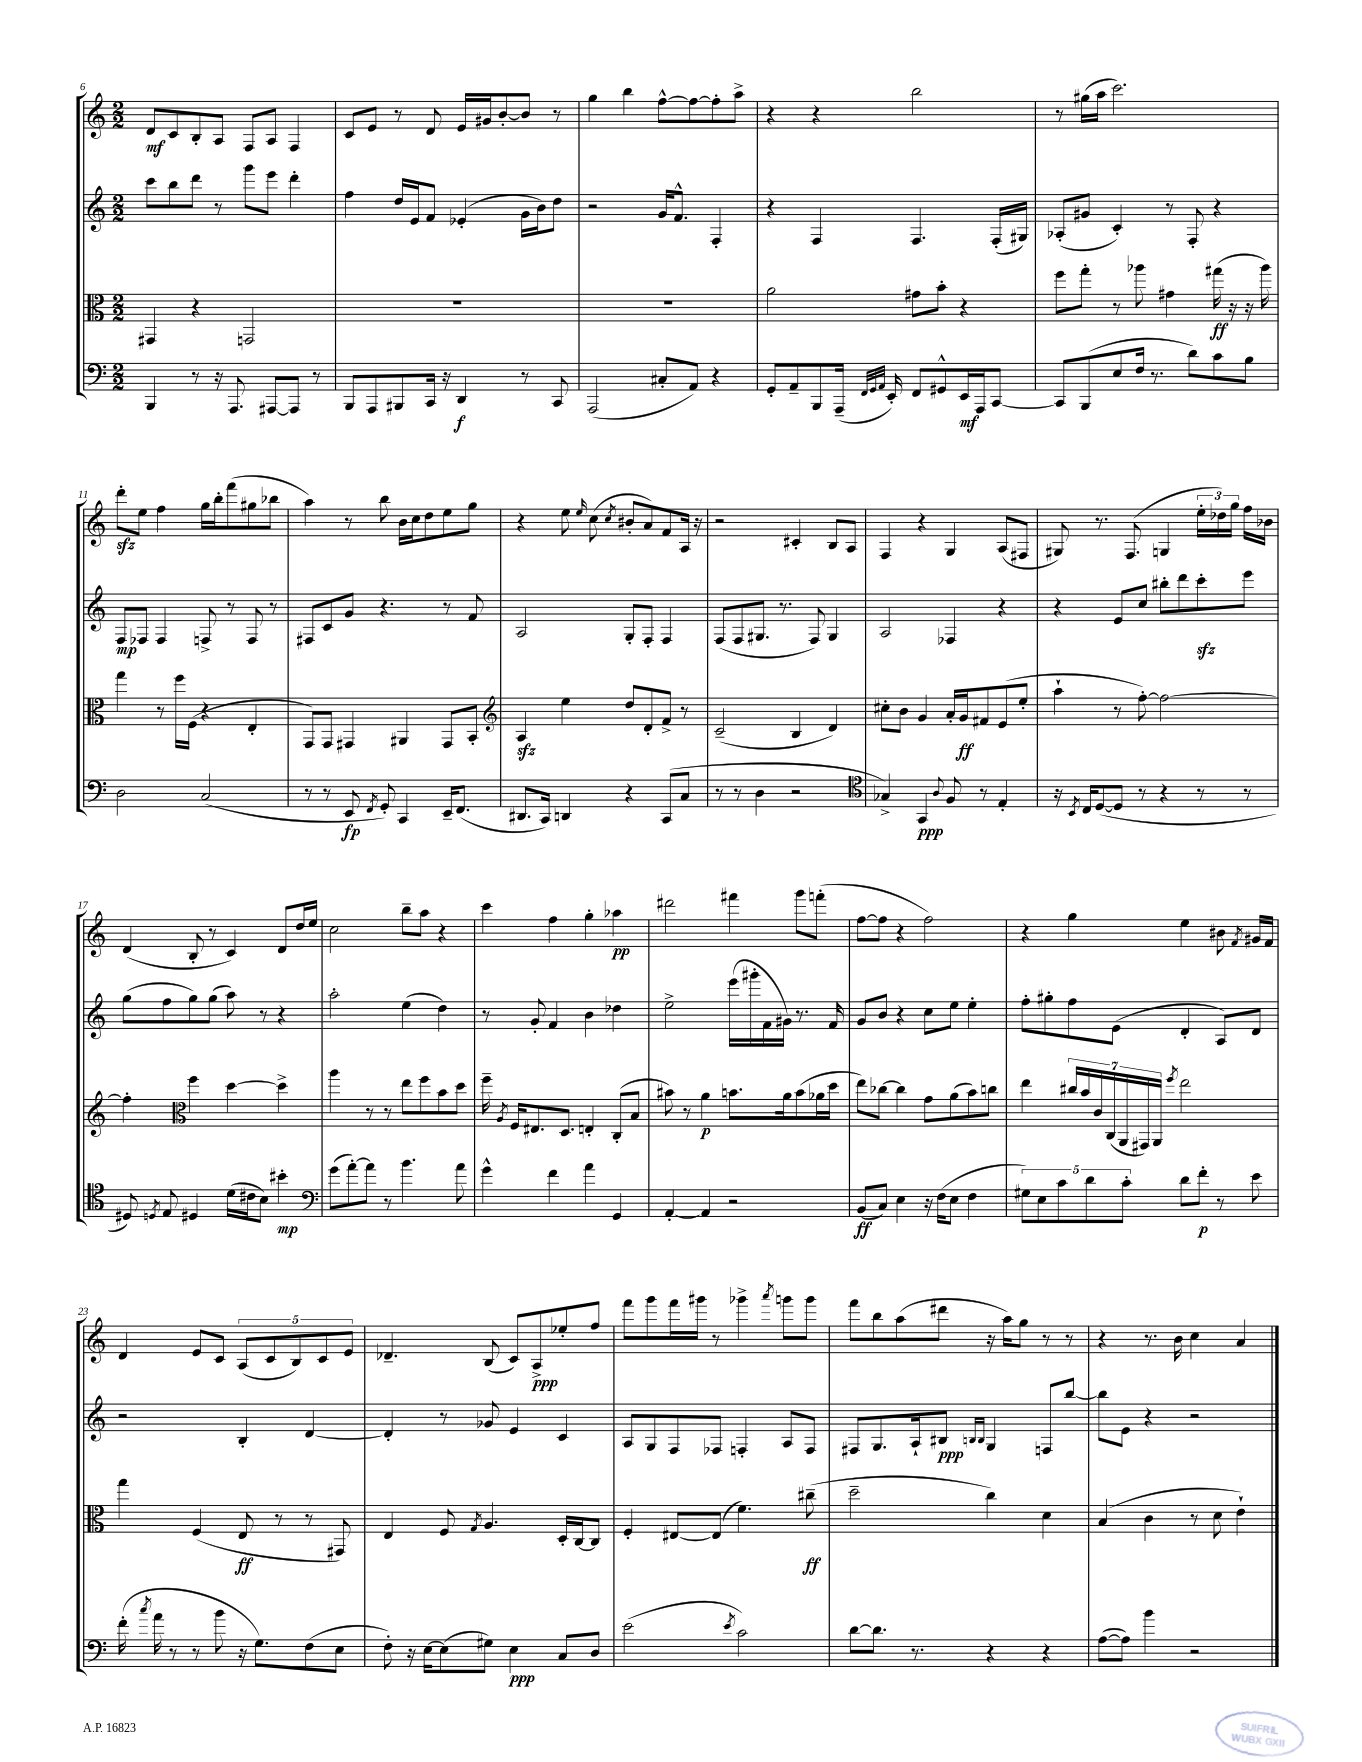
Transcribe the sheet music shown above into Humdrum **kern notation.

**kern	**kern	**kern	**kern
*staff4	*staff3	*staff2	*staff1
*clefF4	*clefC3	*clefG2	*clefG2
*k[]	*k[]	*k[]	*k[]
*M2/2	*M2/2	*M2/2	*M2/2
4BBB/	4GG#/	8ccc\L	8d/L
.	.	8bb\	8c/
8r	4r	8ddd\J	8B'/
16r	.	8r	8A/J
8.AAA/	.	.	.
.	2GG/	8ggg\L	8F/L
[8AAA#/L	.	8eee\J	8A/J
8AAA#/]J	.	4ddd'\	4F/
8r	.	.	.
=	=	=	=
8BBB/L	1r	4ff\	8c/L
8AAA/	.	.	8e/J
8BBB#/	.	16dd/LL	8r
.	.	16e/J	.
16CC/Jk	.	8f/J	8d/
16r	.	.	.
4DD/	.	(4e-'/	16e/LL
.	.	.	16g#/J
.	.	.	[8b'/
8r	.	16g\LL	8b/]J
.	.	16b\J)	.
8CC/	.	8dd\J	8r
=	=	=	=
(2AAA/	1r	2r	4gg\
.	.	.	4bb\
8C#'/L	.	16g/LK	[8ff^^\L
.	.	8.f^^/J	.
8AA/J)	.	.	8ff\_
4r	.	4F'/	8ff'\]
.	.	.	8aa^\J
=	=	=	=
8GG'/L	2a\	4r	4r
8AA~/	.	.	.
8BBB/	.	4F/	4r
(16AAA~/Jk	.	.	.
32qqFF/LLL	.	.	.
32qqGG/	.	.	.
32qqAA/JJJ	.	.	.
16EE'/)	.	.	.
8FF/L	8g#\L	4.F/	2bb\
8GG#^^/	8b'\J	.	.
16EE/L	4r	.	.
16AAA/J	.	.	.
[8CC/J	.	(16F'/LL	.
.	.	16G#/JJ)	.
=	=	=	=
8CC/]L	8ff\L	(8A-'/L	8r
(8BBB/	8gg'\J	8g#/J	(16gg#\LL
.	.	.	16aa\JJ
8E/	8r	4c'/)	2.ccc\)
16F/Jk	8aa-\	.	.
8.r	.	.	.
.	4g#\	8r	.
8d\L)	.	8F'/	.
8c\	(16gg#\	4r	.
.	16r	.	.
8B\J	16r	.	.
.	16aa-\)	.	.
=	=	=	=
2D\	4gg\	8F/L	8ddd'\L
.	.	8F-/J	8ee\J
.	8r	4F-/	4ff\
.	16ff\LL	.	.
.	(16F\JJ	.	.
(2C/	4r	8F^/	16gg\LL
.	.	.	16bb'\J
.	.	8r	(8fff\
.	4E'/	8F/	8gg#\
.	.	8r	8bb-\J
=	=	=	=
8r	8GG/L)	8F#/L	4aa\)
8r	8GG/J	8c/	.
8EE/	4GG#/	8g/J	8r
8qFF/	.	.	.
8GG'/)	.	4.r	8bb\
4CC/	4AA#/	.	16b\LL
.	.	.	16cc\J
.	.	.	8dd\
16EE~/LK	8GG#/L	8r	8ee\
(8.FF/J	.	.	.
.	8BB'/J	8f/	8gg\J
=	=	=	=
*	*clefG2	*	*
8.DD#/L	4A/	2A/	4r
16CC/Jk)	.	.	.
4DD/	4ee\	.	8ee\
.	.	.	16qqee/
.	.	.	(8cc\
.	.	.	8qcc/
4r	8dd/L	8G'/L	8b#'/L
.	8d'/	8F'/J	8a/)
(8CC/L	8f^/J	4F/	8f/
8C/J	8r	.	16A/Jk
.	.	.	16r
=	=	=	=
8r	(2c~/	(8F/L	2r
8r	.	8F/	.
4D\	.	8.G#/J	.
.	.	8.r	.
2r	4B/	.	4c#'/
.	.	8F/)	.
.	4d/)	4G#/	8B/L
.	.	.	8A/J
=	=	=	=
*clefC4	*	*	*
4G-^/)	8cc#'\L	2A/	4F/
.	8b\J	.	.
4GG/	4g/	.	4r
8qqA/	.	.	.
8F/	16a'/LL	4F-/	4G/
.	16g/J	.	.
8r	8f#/	.	.
4E'/	(8e/	4r	(8A/L
.	8ee'/J	.	8F#/J
=	=	=	=
16r	4aa`\	4r	8G#/)
8qBB/	.	.	.
16C/LK	.	.	.
([8D/	.	.	8.r
8D/]J	8r	8e/L	.
.	.	.	(8.F/
8r	[8ff'\)	8cc/J	.
4r	2ff\_	8bb#'\L	4G/
.	.	8ddd\	.
8r	.	8ccc'\	24ee'\LL
.	.	.	24dd-\)
.	.	.	24gg\JJ
8r	.	8eee\J	16ff\LL
.	.	.	16b-\JJ
=	=	=	=
8D#/)	4ff'\]	(8gg\L	(4d/
8qD/	.	.	.
8E/	.	8ff\	.
*	*clefC3	*	*
4D#/	4ff\	8gg\)	8B'/
.	.	(8gg\J	8r
(16d\LL	[4dd\	8aa\)	4c/)
16c#\J	.	.	.
8B\J)	.	8r	.
4b#'\	4dd^\]	4r	8d/L
.	.	.	16dd/L
.	.	.	16ee/JJ
=	=	=	=
*clefF4	*	*	*
(8g\L	4aa\	2aa'\	2cc\
[8a'\)	.	.	.
8a\]J	8r	.	.
8r	8r	.	.
4.b\	8ee\L	(4ee\	8bb~\L
.	8ff\	.	8aa\J
.	8b\	4dd\)	4r
8a\	8dd\J	.	.
=	=	=	=
4g^^\	16ff~\	8r	4ccc\
.	8qA/	.	.
.	16F/LK	.	.
.	8.E#/	8g'/	.
4f\	.	4f/	4ff\
.	8.D/J	.	.
4a\	4E'/	4b\	4gg'\
4GG/	(8C'/L	4dd-\	4aa-\
.	8B/J	.	.
=	=	=	=
[4AA'/	8b#\)	2ee^\	2ddd#\
.	8r	.	.
4AA/]	4a\	.	.
2r	8.b\L	(16eee\LL	4fff#\
.	.	16ggg#'\	.
.	.	16f\	.
.	16a\k	16g#\JJ)	.
.	(8b\	8.r	8ggg\L
.	16a-\L	.	(8fff'\J
.	16dd\JJ	16f/	.
=	=	=	=
(8BB/L	8ee\L)	8g/L	[8ff\L
8C/J)	[8cc-\J	8b/J	8ff\]J
4E\	4cc-\]	4r	4r
16r	8g\L	8cc\L	2ff\)
(16F\LK	.	.	.
8E\J	(8a\	8ee\J	.
4F\	8b\)	4ee'\	.
.	8cc\J	.	.
=	=	=	=
10G#\L)	4ee\	8ff'\L	4r
10E\	.	.	.
.	.	8gg#'\	.
10c\	.	.	.
.	28cc#/LL	8ff\	4gg\
.	28b/	.	.
10d\	.	.	.
.	28c/	.	.
.	(28C/	.	.
.	.	(8e\J	.
.	28AA/	.	.
10c'\J	.	.	.
.	28GG#/)	.	.
.	28AA/JJ	.	.
.	8qff/	.	.
8d\L	2ee\	4d'/	4ee\
8f'\J	.	.	.
8r	.	8A/L)	8b#\
.	.	.	8qf/
8e\	.	8d/J	16g#/LL
.	.	.	16f/JJ
=	=	=	=
(16f'\	4gg\	2r	4d/
8qcc/	.	.	.
16a\	.	.	.
8r	.	.	.
8r	(4F/	.	8e/L
8b\	.	.	8c/J
16r	8E/	4B'/	(10A/L
8.G\L)	.	.	.
.	.	.	10c/
.	8r	.	.
.	.	.	10B/)
(8F\	8r	[4d/	.
.	.	.	10c/
8E\J	8GG#/)	.	.
.	.	.	10e/J
=	=	=	=
8F'\)	4E/	4d'/]	4.d-~/
16r	.	.	.
[16E\LK	.	.	.
(8E\]	8F/	8r	.
.	8qG/	.	.
8G#\J)	4.A/	8g-/	(8B/
4E\	.	4e/	8c/L)
.	.	.	8A^/
8C/L	16D'/LL	4c/	8ee-'/
.	[16C/J	.	.
8D/J	8C/]J	.	8ff/J
=	=	=	=
(2e\	4F'/	8A/L	8fff\L
.	.	8G/	8ggg\
.	[8E#/L	8F/	16fff\L
.	.	.	16ggg#\JJ
.	(8E#/]J	8F-/J	8r
8qe/	.	.	.
2c\)	4.f\)	4F'/	4ggg-^\
.	.	.	8qaaa/
.	.	8A/L	8ggg\L
.	(8cc#~\	8F/J	8ggg\J
=	=	=	=
[8d\L	2dd~\	8F#/L	8fff\L
8.d\]J	.	8.G/	8bb\
.	.	.	(8aa\
8.r	.	16A`/k	.
.	.	8B#/J	8ddd#\J
.	.	16qqB/LL	.
.	.	16qqB/JJ	.
4r	4cc\)	4G/	16r
.	.	.	16aa\LK)
.	.	.	8gg\J
4r	4d\	8F/L	8r
.	.	[8bb/J	8r
=	=	=	=
([8A\L	(4B/	8bb\]L	4r
8A\]J)	.	8e\J	.
4b\	4c\	4r	8.r
.	.	.	16b\
2r	8r	2r	4cc\
.	8d\	.	.
.	4e`\)	.	4a/
==	==	==	==
*-	*-	*-	*-
